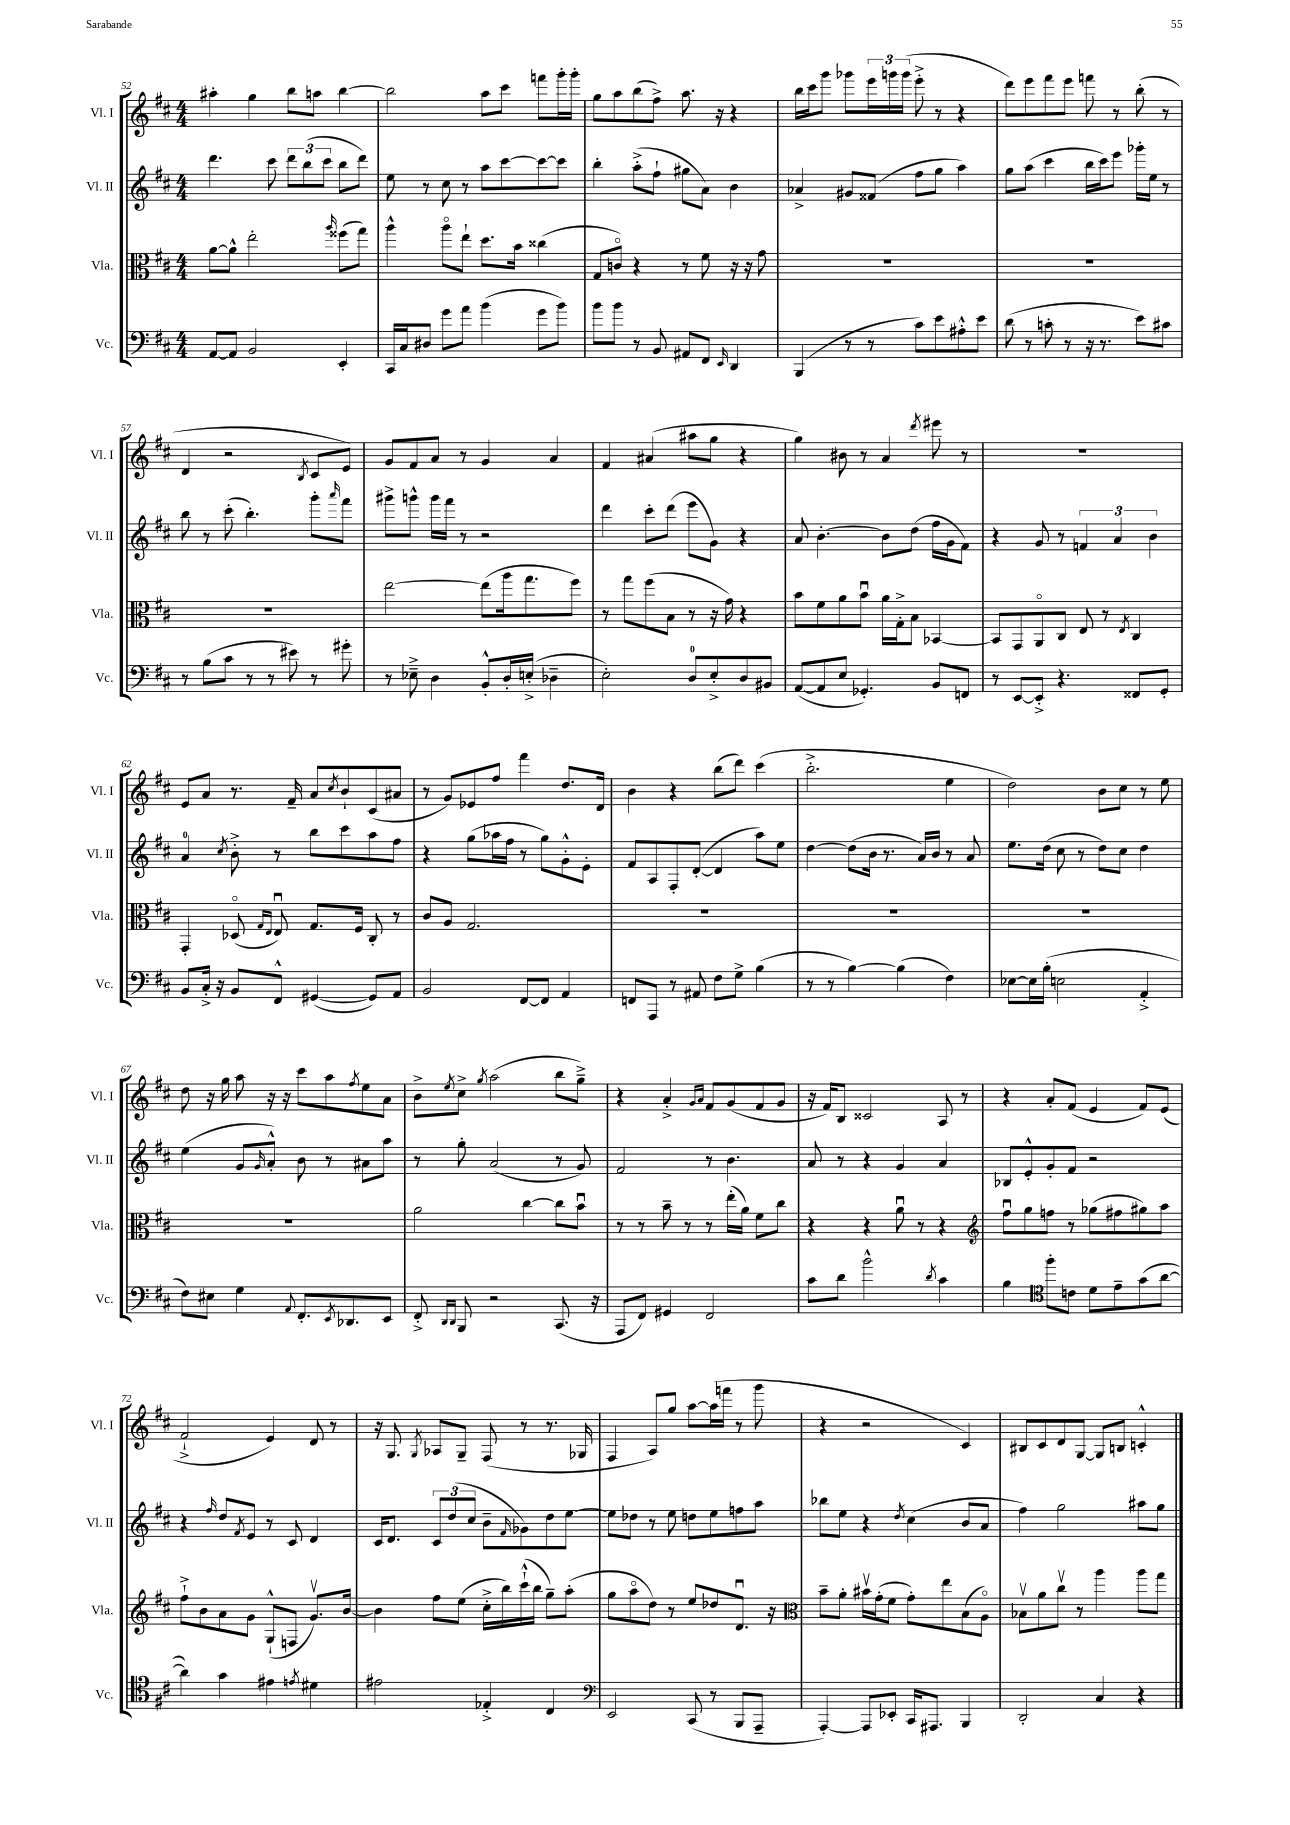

**kern	**kern	**kern	**kern
*staff4	*staff3	*staff2	*staff1
*clefF4	*clefC3	*clefG2	*clefG2
*k[f#c#]	*k[f#c#]	*k[f#c#]	*k[f#c#]
*M4/4	*M4/4	*M4/4	*M4/4
[8AA/L	[8a\L	4.ddd\	4aa#'\
8AA/]J	8a^^\]J	.	.
2BB/	2ee'\	.	4gg\
.	.	8ccc#\	.
.	.	12ddd\L	8bb\L
.	.	(12bb\	.
.	.	.	8aa\J
.	.	12ccc#\J	.
.	16qqaa/	.	.
4EE'/	(8ff##\L	8bb\L	[4bb\
.	8gg\J)	8ddd\J)	.
=	=	=	=
16CC#/LL	4aa^^\	8ee\	2bb\]
16C#/J	.	.	.
8D#/J	.	8r	.
8g\L	8aao\L	8cc#\	.
8a\J	8ee`\J	8r	.
(4b\	8.dd\L	8aa\L	8aa\L
.	.	[8ccc#\	8ccc#\J
.	16b\Jk	.	.
8g\L	(4cc##\	8ccc#\_	8fff\L
8b\J)	.	8ccc#\]J	16ggg'\L
.	.	.	16ggg'\JJ
=	=	=	=
8b\L	8G/L	4bb'\	8gg\L
8b\J	8co/J)	.	8aa\
8r	4r	(8aa'^\L	(8bb\
8BB/	.	8ff#`\J	8ff#^\J)
8AA#/L	8r	8gg#\L	8.aa\
8FF#/J	8f#\	8a\J)	.
.	.	.	16r
16qqEE/	.	.	.
4DD/	16r	4b\	4r
.	16r	.	.
.	8g\	.	.
=	=	=	=
(4BBB/	1r	4a-^/	16bb\LL
.	.	.	16ccc#\J
.	.	.	8ggg\J
8r	.	8g#/L	8ggg-\L
8r	.	(8f##/J	24eee\L
.	.	.	24ggg\
.	.	.	(24ggg\JJ
8c#\L)	.	8ff#\L	8eee'^\
8e\	.	8gg\J	8r
8A#'^^\	.	4aa\)	4r
8e\J	.	.	.
=	=	=	=
(8d\	1r	8gg\L	8ddd\L)
8r	.	(8aa\J	8eee\
8c'\	.	4ccc#\	8fff#\
8r	.	.	8eee\J
16r	.	16bb\LL	8fff\
8.r	.	16ccc#\J)	.
.	.	8eee\J	8r
8e\L)	.	16ggg-'\LL	(8bb'\
.	.	16ee\JJ	.
8c#\J	.	8r	8r
=	=	=	=
8r	1r	8bb\	4d/
(8B\L	.	8r	.
8c#\J	.	(8ccc#'\	2r
8r	.	4.bb'\)	.
8r	.	.	.
8e#\)	.	.	.
.	.	.	8qB/
8r	.	8ggg'\L	8c#/L
.	.	16qqaaa/	.
8g#'\	.	8fff#\J	8e/J)
=	=	=	=
8r	[2ee\	8ggg#^\L	8g/L
8E-~^\	.	8ggg^^\J	8f#/
4D\	.	16ggg\LL	8a/J
.	.	16fff#\JJ	.
.	.	8r	8r
8BB'^^/L	(8ee\]L	2r	4g/
16D'/L	16aa\k	.	.
(16E'^/JJ	8.gg\	.	.
4D-~\	.	.	4a/
.	8ff#\J)	.	.
=	=	=	=
2E'\)	8r	4ddd\	4f#/
.	8gg\L	.	.
.	(8ff#\	8ccc#'\L	(4a#/
.	8B\J	(8ddd\J	.
8D/L	8r	8eee\L	8aa#\L
8E'^/	16r	8g\J)	8gg\J
.	16g\)	.	.
8D/	4r	4r	4r
8BB#/J	.	.	.
=	=	=	=
([8AA/L	8b\L	8a/	4gg\)
8AA/]	8f#\	[4.b'\	.
8E/J	8a\	.	8b#\
4.GG-'/)	8bu\J	.	8r
.	16a\LL	8b\]L	4a/
.	16G'^\J	.	.
.	8B\J	(8dd\J	.
.	.	.	8qddd/
8BB/L	[4BB-/	16ff#\LL	8eee#\
.	.	16g\J	.
8FF/J	.	8f#\J)	8r
=	=	=	=
8r	8BB-/]L	4r	1r
[8EE/L	8GG/	.	.
8EE'^/]J	8AAo/	8g/	.
4.r	8C#/J	8r	.
.	8E/	6f/	.
.	8r	.	.
.	.	6a/	.
.	8qE/	.	.
8FF##/L	4C#/	.	.
.	.	6b\	.
8GG'/J	.	.	.
=	=	=	=
8BB/L	4GG'/	4a/	8e/L
16C#'^/Jk	.	.	8a/J
16r	.	.	.
.	.	8qcc#/	.
8BB/L	(8D-o/	8b'^\	8.r
.	16qqG/LL	.	.
.	16qqE/JJ	.	.
8FF#^^/J	8Eu/)	8r	.
.	.	.	16f#~/
([4GG#/	8.G/L	8bb\L	8a/L
.	.	.	8qcc#/
.	.	8ccc#\	8b`/
.	16F#/Jk	.	.
8GG#/]L)	8C#'/	8aa\	(8c#/
8AA/J	8r	8ff#\J	8a#/J
=	=	=	=
2BB/	8c#/L	4r	8r
.	8A/J	.	8g/L)
.	2.G/	(8gg\L	8e-/
.	.	16aa-\L	8ff#/J
.	.	16ff#\JJ	.
[8FF#/L	.	8r	4fff#\
8FF#/]J	.	8gg\L)	.
4AA/	.	8g'^^\	8.dd/L
.	.	8e'\J	.
.	.	.	16d/Jk
=	=	=	=
8FF/L	1r	8f#/L	4b\
8AAA/J	.	8A/	.
8r	.	8F#'/	4r
8AA#/	.	([8d'/J	.
8F#\L	.	4d/]	(8bb\L
8G^\J	.	.	8ddd\J)
(4B\	.	8aa\L)	(4ccc#\
.	.	8ee\J	.
=	=	=	=
8r	1r	[4dd\	2.bb'^\
8r	.	.	.
[4B\)	.	(8dd\]L	.
.	.	16b\Jk	.
.	.	8.r	.
(4B\]	.	.	.
.	.	16a/LL)	.
.	.	16b/JJ	.
4F#\)	.	8r	4ee\
.	.	8a/	.
=	=	=	=
[8E-\L	1r	8.ee\L	2dd\)
16E-\]L	.	.	.
(16B'\JJ	.	(16dd\Jk	.
2E\	.	8cc#\	.
.	.	8r	.
.	.	8dd\L)	8b\L
.	.	8cc#\J	8cc#\J
4AA'^/	.	4dd\	8r
.	.	.	8ee\
=	=	=	=
8F#\L)	1r	(4ee\	8dd\
8E#\J	.	.	16r
.	.	.	16gg\
4G\	.	8g/L	8aa\
.	.	16qqg/	.
.	.	8a'^^/J)	16r
.	.	.	16r
8qqAA/	.	.	.
8.FF#'/L	.	8b\	8ccc#\L
.	.	8r	8aa\
8qEE/	.	.	.
8.DD-/	.	.	.
.	.	.	8qff#/
.	.	8a#\L	8ee\
8EE/J	.	8aa\J	8a\J
=	=	=	=
8FF#'^/	2a\	8r	8b^\L
16qqDD/LL	.	.	.
16qqDD/JJ	.	.	8qee/
8BBB/	.	8gg'\	8cc#^\J
.	.	.	8qgg/
2r	.	(2a/	(2aa\
.	[4cc#\	.	.
(8.CC#/	8cc#\]L	8r	8bb\L
.	8bu\J	8g/)	8gg~^\J)
16r	.	.	.
=	=	=	=
8AAA/L	8r	2f#/	4r
8FF#/J)	8r	.	.
4GG#/	8b~\	.	4a'^/
.	8r	.	.
.	.	.	16qqg/LL
.	.	.	16qqa/JJ
2FF#/	8r	8r	8f#/L
.	(16ee'\LL	4.b\	(8g/
.	16a\JJ)	.	.
.	8f#\L	.	8f#/
.	8cc#\J	.	8g/J
=	=	=	=
8c#\L	4r	8a/	16r
.	.	.	16f#/LK)
8d\J	.	8r	8B/J
2b^^\	4r	4r	2c##/
.	8au\	4g/	.
.	8r	.	.
8qd/	.	.	.
4c#\	4r	4a/	8A/
.	.	.	8r
=	=	=	=
*	*clefG2	*	*
4B\	8ff#u\L	8B-/L	4r
.	8gg\	8e'^^/	.
*clefC4	*	*	*
8ff#'\L	8ff\J	8g'/	8a'/L
8c\J	8r	8f#/J	(8f#/J
8d\L	(8gg-\L	2r	4e/
8e~\	8ff#\	.	.
(8g\	8gg#\)	.	8f#/L)
[8a\J	8aa\J	.	(8e/J
=	=	=	=
4a\])	8ff#`^\L	4r	2f#`^/
.	8b\	.	.
.	.	16qqff#/	.
4g\	8a\	8dd/L	.
.	.	8qf#/	.
.	8g\J	8e/J	.
4e#\	(8G`^^/L	8r	4e/)
.	8F/J	8c#/	.
8qe/	.	.	.
4d#\	8.gv/L)	4d/	8d/
.	.	.	8r
.	[16b/Jk	.	.
=	=	=	=
2e#\	4b\]	16c#/LK	16r
.	.	8.d/J	8.G/
.	.	.	8qG/
.	8ff#\L	12c#/L	8A-/L
.	.	(12dd/	.
.	(8ee\J	.	8G~/J
.	.	12cc#/J	.
4E-'^/	16cc#'^\LL	8b~\L	(8F#/
.	16bb\)	.	.
.	.	16qqf#/	.
.	(16ccc#`^^\	8g-\)	8r
.	16bb\JJ	.	.
4C#/	8gg~\L)	8dd\	8.r
.	(8aa'\J	[8ee\J	.
.	.	.	16G-/
=	=	=	=
*clefF4	*	*	*
2EE/	8gg\L	8ee\]L	4F#/
.	8aao\	8dd-\J	.
.	8dd\J)	8r	8A/L)
.	8r	8ee\	8gg/J
(8CC#/	8ee/L	8dd\L	[8aa\L
8r	8dd-/	8ee\	(16aa\]L
.	.	.	16fff\JJ
8BBB/L	8.du/J	8ff\	8r
8AAA~/J	.	8aa\J	8ggg\
.	16r	.	.
=	=	=	=
*	*clefC3	*	*
[4AAA'/)	8b~\L	8bb-\L	4r
.	8a'\J	8ee\J	.
8AAA/]L	16b#v\LL	4r	2r
.	(16g'\J	.	.
8EE-'/J	8f#\J	.	.
.	.	8qdd/	.
16CC#/LK	8g'\L)	(4cc#\	.
8.AAA#/J	.	.	.
.	8ee\	.	.
4BBB/	(8B\	8b/L	4c#/)
.	8Ao\J)	8a/J	.
=	=	=	=
2DD'/	8B-v\L	4ff#\)	8B#/L
.	8a\	.	8c#/
.	8cc#v\J	2gg\	8d/
.	8r	.	[8G/J
4C#/	4aa\	.	8G/]L
.	.	.	8B/J
4r	8aa\L	8aa#\L	4c'^^/
.	8gg\J	8gg\J	.
==	==	==	==
*-	*-	*-	*-
